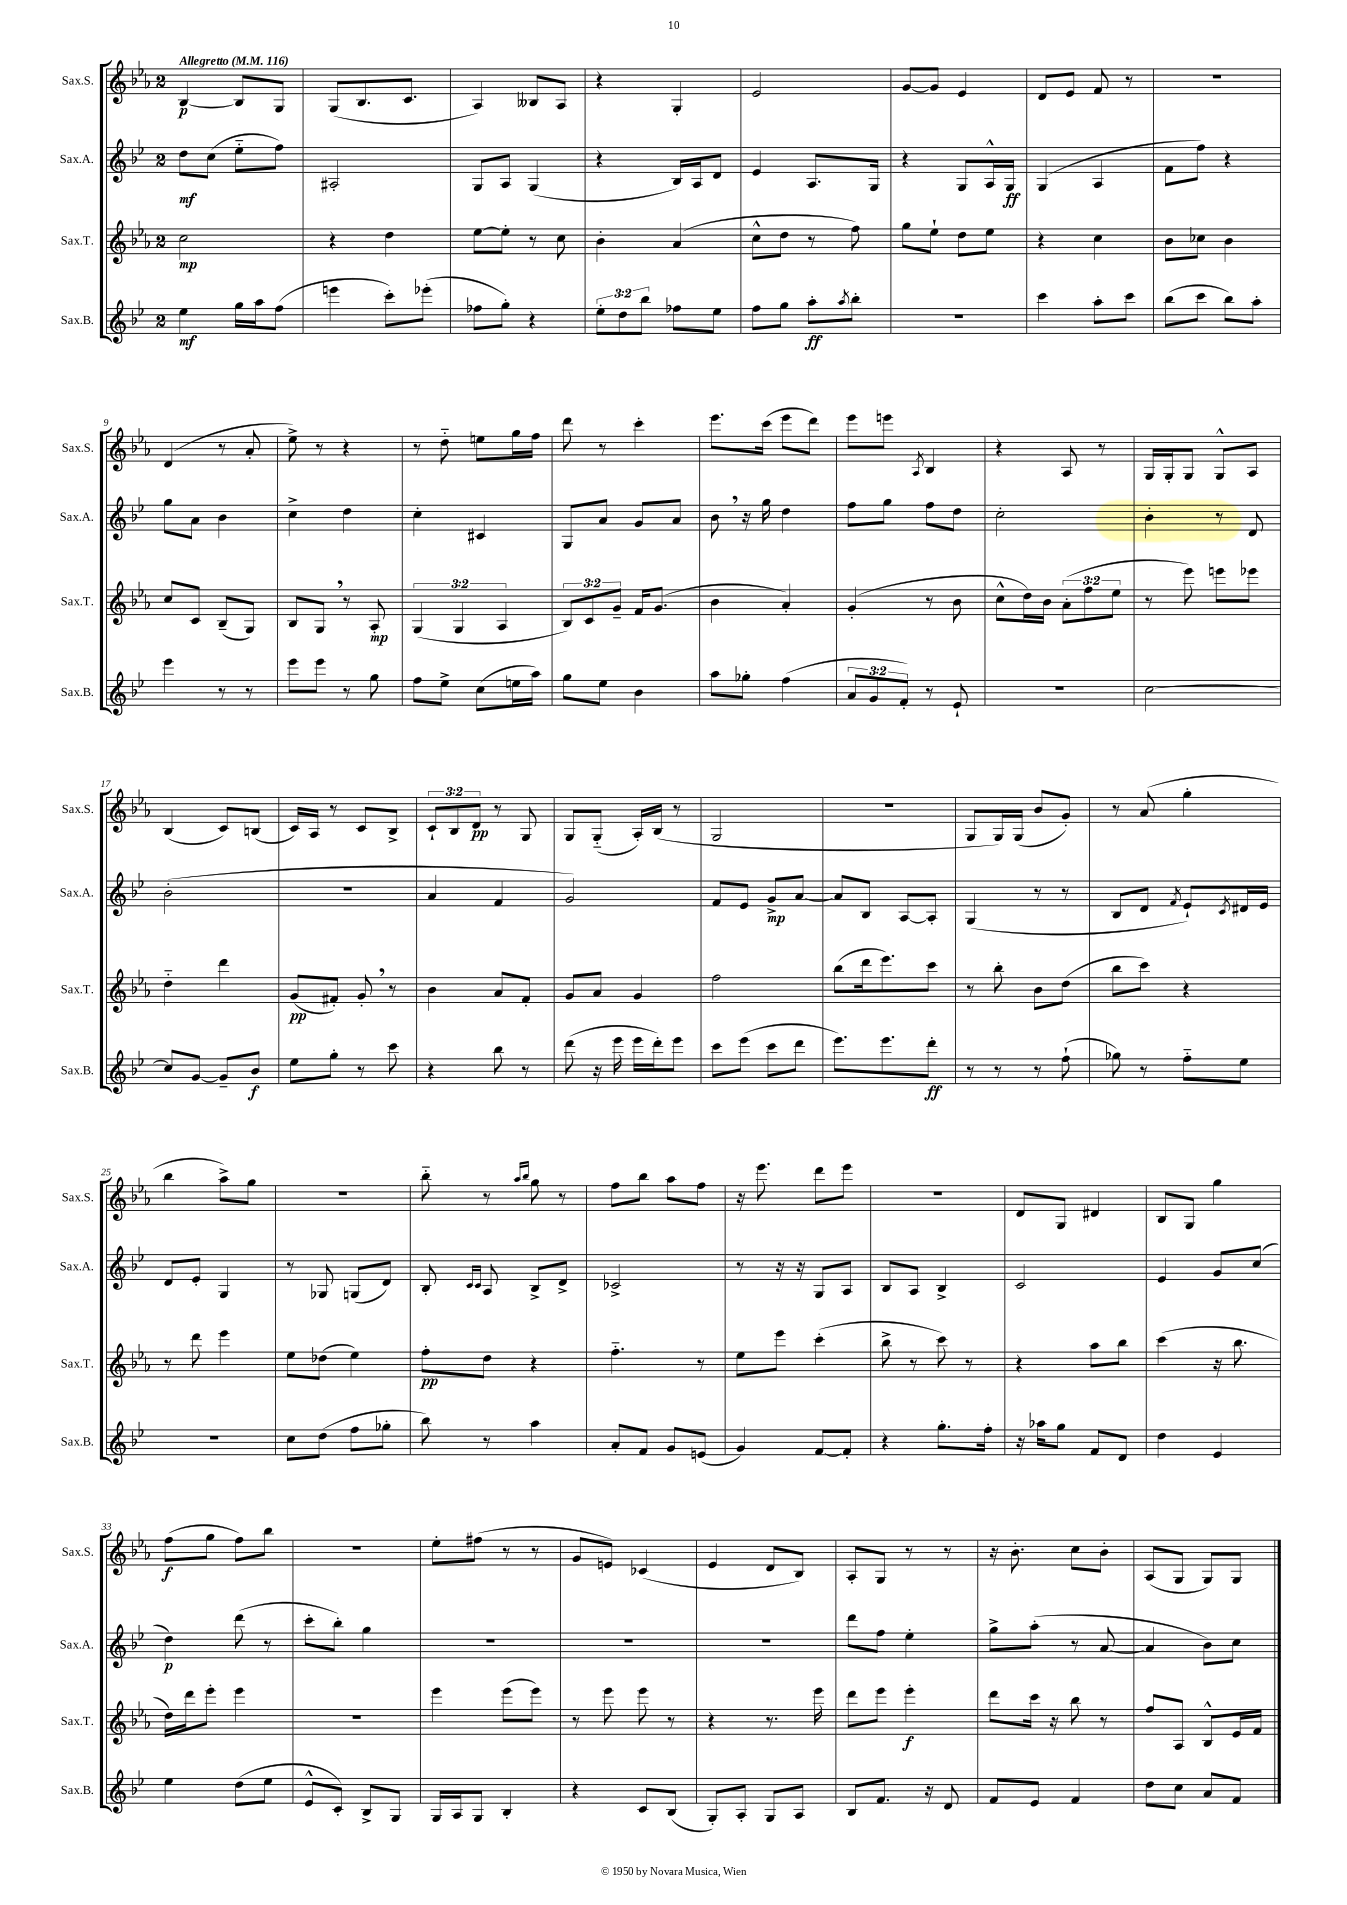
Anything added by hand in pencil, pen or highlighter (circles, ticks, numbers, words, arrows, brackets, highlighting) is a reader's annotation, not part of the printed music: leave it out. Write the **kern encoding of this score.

**kern	**kern	**kern	**kern
*staff4	*staff3	*staff2	*staff1
*clefG2	*clefG2	*clefG2	*clefG2
*k[b-e-]	*k[b-e-a-]	*k[b-e-]	*k[b-e-a-]
*M2/4	*M2/4	*M2/4	*M2/4
*MM116	*MM116	*MM116	*MM116
4ee-\	2cc\	8dd\L	[4B-/
.	.	(8cc\J	.
16gg\LL	.	8ee-'~\L	8B-/]L
16aa\J	.	.	.
(8ff\J	.	8ff\J)	8G/J
=	=	=	=
4eee\	4r	2A#'/	(8G/L
.	.	.	8.B-/
8ccc'\L)	4dd\	.	.
.	.	.	8.c/J
(8eee-'\J	.	.	.
=	=	=	=
8ff-\L	[8ee-\L	8G/L	4A-/)
8gg'\J)	8ee-'\]J	8A/J	.
4r	8r	(4G/	8B--/L
.	8cc\	.	8A-/J
=	=	=	=
12ee-'\L	4b-'\	4r	4r
12dd\	.	.	.
12bb-\J	.	.	.
8ff-\L	(4a-/	16B-/LL)	4G'/
.	.	16A/J	.
8ee-\J	.	8d/J	.
=	=	=	=
8ff\L	8cc^^\L	4e-/	2e-/
8gg\J	8dd\J	.	.
8aa'\L	8r	8.A/L	.
8qaa/	.	.	.
8bb-'\J	8ff\)	.	.
.	.	16G/Jk	.
=	=	=	=
2r	8gg\L	4r	[8g/L
.	8ee-`\J	.	8g/]J
.	8dd\L	8G/L	4e-/
.	8ee-\J	16A^^/L	.
.	.	16G/JJ	.
=	=	=	=
4ccc\	4r	(4G/	8d/L
.	.	.	8e-/J
8aa'\L	4cc\	4A/	8f/
8ccc\J	.	.	8r
=	=	=	=
(8bb-\L	8b-\L	8f\L	2r
8ccc\J	8cc-\J	8ff\J)	.
8bb-\L)	4b-\	4r	.
8aa'\J	.	.	.
=	=	=	=
4eee-\	8cc/L	8gg\L	(4d/
.	8c/J	8a\J	.
8r	(8B-~/L	4b-\	8r
8r	8G/J)	.	8a-'/
=	=	=	=
8eee-\L	8B-/L	4cc^\	8ee-^\)
8eee-\J	8G/J	.	8r
8r	8r	4dd\	4r
8gg\	8A-'/	.	.
=	=	=	=
8ff\L	(6G/	4cc'\	8r
8ee-^\J	.	.	8dd'~\
.	6G/	.	.
(8cc\L	.	4c#/	8ee\L
.	6A-/	.	.
16ee\L	.	.	16gg\L
16aa\JJ)	.	.	16ff\JJ
=	=	=	=
8gg\L	12B-/L)	8G/L	8ddd\
.	12c/	.	.
8ee-\J	.	8a/J	8r
.	12g~/J	.	.
4b-\	16f/LK	8g/L	4ccc'\
.	(8.g/J	.	.
.	.	8a/J	.
=	=	=	=
8aa\L	4b-\	8b-\	8.eee-\L
8gg-'\J	.	16r	.
.	.	16gg\	(16ccc\Jk
(4ff\	4a-'/)	4dd\	8eee-\L
.	.	.	8ddd\J)
=	=	=	=
12a/L	(4g'/	8ff\L	8eee-\L
12g/	.	.	.
.	.	8gg\J	8eee\J
12f'/J)	.	.	.
.	.	.	8qA-/
8r	8r	8ff\L	4B-/
8e-`/	8b-\	8dd\J	.
=	=	=	=
2r	8cc^^\L	2cc'\	4r
.	16dd\L)	.	.
.	16b-\JJ	.	.
.	(12a-'\L	.	8A-/
.	12ff\	.	.
.	.	.	8r
.	12ee-\J	.	.
=	=	=	=
[2cc\	8r	4b-'\	16G/LL
.	.	.	16G'/J
.	8eee-\)	.	8G/J
.	8eee\L	8r	8G^^/L
.	8eee-\J	8d/	8A-/J
=	=	=	=
8cc/]L	4dd'~\	(2b-'\	(4B-/
[8g/J	.	.	.
8g~/]L	4ddd\	.	8c/L)
8b-/J	.	.	(8B/J
=	=	=	=
8ee-\L	(8g/L	2r	16c/LL)
.	.	.	16A-/JJ
8gg'\J	8f#'/J)	.	8r
8r	8g'/	.	8c/L
8ccc\	8r	.	8B-^/J
=	=	=	=
4r	4b-\	4a/	12c`/L
.	.	.	12B-/
.	.	.	12d/J
8bb-\	8a-/L	4f/	8r
8r	8f'/J	.	8G/
=	=	=	=
(8ddd\	8g/L	2g/)	8G/L
16r	8a-/J	.	(8G'~/J
16eee-\	.	.	.
16eee-\LL	4g/	.	16A-'/LL)
16ddd'\J)	.	.	(16B-/JJ
8eee-\J	.	.	8r
=	=	=	=
8ccc\L	2ff\	8f/L	2G/
(8eee-\J	.	8e-/J	.
8ccc\L	.	8g^/L	.
8ddd\J	.	[8a/J	.
=	=	=	=
8.eee-\L)	(8bb-\L	8a/]L	2r
.	16ddd\k	8B-/J	.
8.eee-\	8.eee-\)	.	.
.	.	[8A/L	.
8ddd'\J	8ccc\J	8A'/]J	.
=	=	=	=
8r	8r	(4G/	8G/L
8r	8bb-'\	.	16G/L)
.	.	.	(16G/JJ
8r	8b-\L	8r	8b-/L
(8ff`\	(8dd\J	8r	8g'/J)
=	=	=	=
8gg-\)	8bb-\L	8B-/L	8r
8r	8ccc\J)	8d/J	(8a-/
.	.	8qf/	.
8ff'~\L	4r	8e-`/L)	4gg'\
.	.	8qc/	.
8ee-\J	.	16d#/L	.
.	.	16e-/JJ	.
=	=	=	=
2r	8r	8d/L	4bb-\
.	8ddd\	8e-'/J	.
.	4eee-\	4G/	8aa-^\L)
.	.	.	8gg\J
=	=	=	=
8cc\L	8ee-\L	8r	2r
(8dd\J	(8dd-\J	8G-/	.
8ff\L	4ee-\)	(8G/L	.
8gg-'\J	.	8d/J)	.
=	=	=	=
8bb-\)	8ff'\L	8B-'/	8bb-'~\
.	.	16qqc/LL	.
.	.	16qqc/JJ	.
8r	8dd\J	8A/	8r
.	.	.	16qqaa-/LL
.	.	.	16qqbb-/JJ
4aa\	4r	8B-^/L	8gg\
.	.	8d^/J	8r
=	=	=	=
8a'/L	4.ff'~\	2c-^/	8ff\L
8f/J	.	.	8bb-\J
8g/L	.	.	8aa-\L
(8e/J	8r	.	8ff\J
=	=	=	=
4g/)	8ee-\L	8r	16r
.	.	.	8.eee-\
.	8eee-\J	16r	.
.	.	16r	.
[8f/L	(4ccc'\	8G/L	8ddd\L
8f'/]J	.	8A/J	8eee-\J
=	=	=	=
4r	8bb-^\	8B-/L	2r
.	8r	8A/J	.
8.gg'\L	8ccc\)	4B-^/	.
.	8r	.	.
16ff'\Jk	.	.	.
=	=	=	=
16r	4r	2c/	8d/L
16aa-\LK	.	.	.
8gg\J	.	.	8G/J
8f/L	8aa-\L	.	4d#/
8d/J	8bb-\J	.	.
=	=	=	=
4dd\	(4ccc\	4e-/	8B-/L
.	.	.	8G/J
4e-/	16r	8g/L	4gg\
.	8.bb-\	.	.
.	.	(8cc/J	.
=	=	=	=
4ee-\	16dd\LL)	4dd\)	(8ff\L
.	16ddd\J	.	.
.	8eee-'\J	.	8gg\J
(8dd\L	4eee-\	(8ddd\	8ff\L)
8ee-\J	.	8r	8bb-\J
=	=	=	=
8e-^^/L	2r	8ccc'\L	2r
8c'/J)	.	8bb-'\J)	.
8B-^/L	.	4gg\	.
8G/J	.	.	.
=	=	=	=
16G/LL	4eee-\	2r	8ee-'\L
16A/J	.	.	.
8G/J	.	.	(8ff#\J
4B-'/	(8eee-\L	.	8r
.	8eee-\J)	.	8r
=	=	=	=
4r	8r	2r	8g/L
.	8eee-\	.	8e/J)
8c/L	8eee-\	.	(4c-/
(8B-/J	8r	.	.
=	=	=	=
8G'/L)	4r	2r	4e-/
8A'/J	.	.	.
8G/L	8.r	.	8d/L
8A/J	.	.	8B-/J)
.	16eee-\	.	.
=	=	=	=
8B-/L	8ddd\L	8ddd\L	8A-'/L
8.f/J	8eee-\J	8ff\J	8G/J
.	4eee-'\	4ee-'\	8r
16r	.	.	.
8d/	.	.	8r
=	=	=	=
8f/L	8ddd\L	8gg^\L	16r
.	.	.	8.b-'\
8e-/J	16ccc\Jk	(8aa'\J	.
.	16r	.	.
4f/	8bb-\	8r	8cc\L
.	8r	[8a/	8b-'\J
=	=	=	=
8dd\L	8ff/L	4a/]	(8A-/L
8cc\J	8A-/J	.	8G/J
8a/L	8B-^^/L	8b-\L)	8G/L)
8f/J	16e-/L	8cc\J	8G/J
.	16f/JJ	.	.
==	==	==	==
*-	*-	*-	*-
